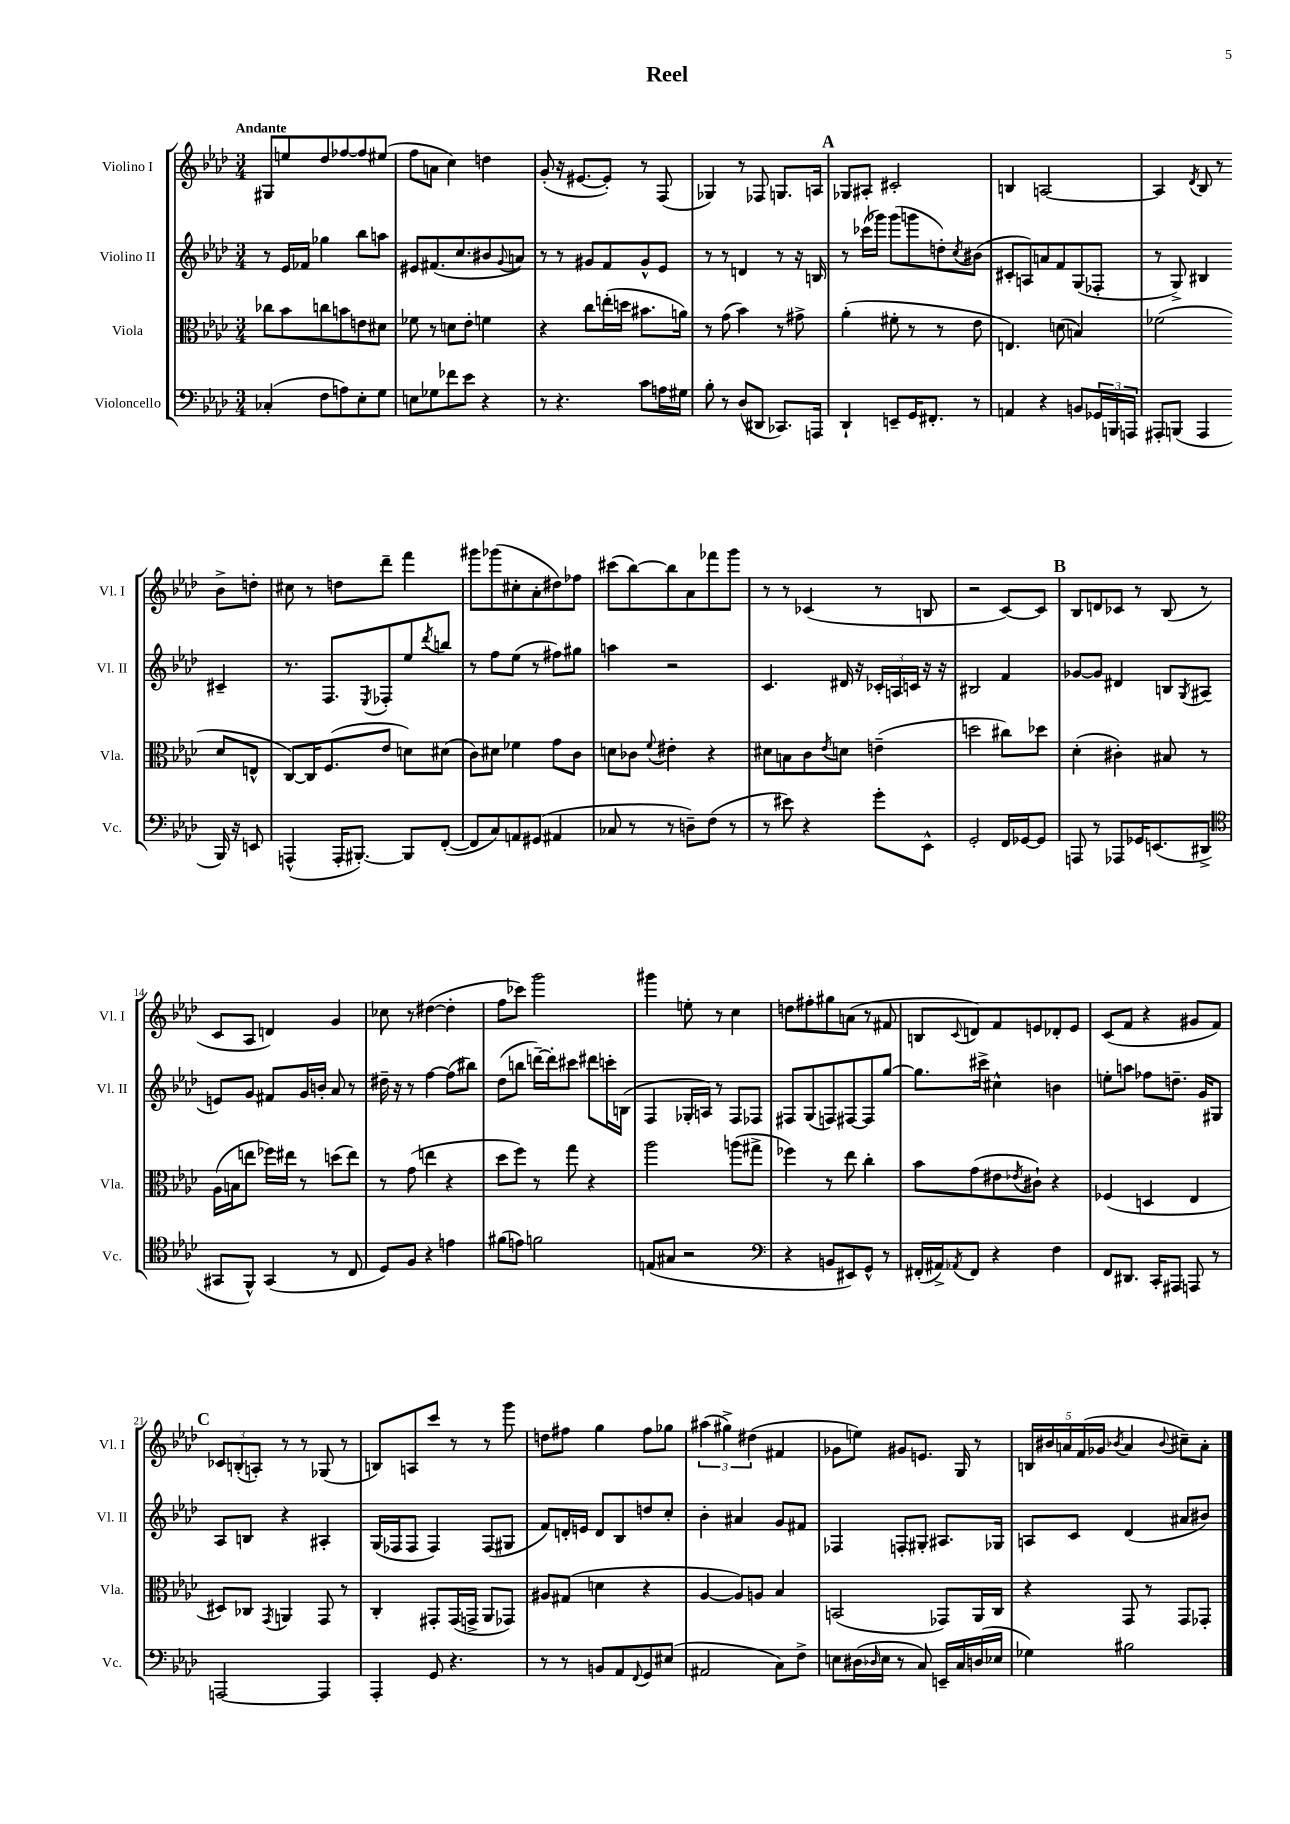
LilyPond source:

\header { title = "Reel" }
<<
\new StaffGroup <<
\new Staff = "s0" \with { instrumentName = "Violino I" shortInstrumentName = "Vl. I" } {
    \clef treble \key aes \major \numericTimeSignature \time 3/4 \tempo "Andante"
    gis8 e''8 des''8 fes''8~ fes''8 eis''8( |
    f''8 a'8 c''4) d''4 |
    g'8-.( r16 eis'8.~ eis'8-.) r8 f8( |
    ges4) r8 fes8 g8. a16 |
    \mark \markup { \bold "A" } ges8 ais8-. cis'2-. |
    b4 a2~ |
    a4 \acciaccatura { des'8 } bes8 r8 bes'8-> d''8-. |
    cis''8 r8 d''8 des'''8-- f'''4 |
    gis'''8 ges'''8( cis''8-. aes'8-. dis''8) fes''8 |
    cis'''8( bes''8~) bes''8 aes'8 fes'''8 g'''8 |
    r8 r8 ces'4( r8 b8 |
    r2 c'8~) c'8 |
    \mark \markup { \bold "B" } bes8 d'8 ces'8 r8 bes8( r8 |
    c'8 aes8 d'4) g'4 |
    ces''8 r8 dis''4~( dis''4-. |
    f''8 ces'''8) g'''2 |
    gis'''4 e''8-. r8 c''4 |
    d''8 fis''8-. gis''8 a'8( r8 fis'8 |
    b8 \appoggiatura { c'8 } d'8) f'8 e'8 des'8-. e'8 |
    c'8( f'8 r4 gis'8 f'8) |
    \mark \markup { \bold "C" } \tuplet 3/2 { ces'8 b8-.( a8-.) } r8 r8 ges8( r8 |
    b8) a8 c'''8 r8 r8 g'''8 |
    d''8 fis''8 g''4 fis''8 ges''8 |
    \tuplet 3/2 { ais''4( gis''4->) dis''4( } fis'4 |
    ges'8 e''8) gis'8 e'8. g16 r8 |
    \tuplet 5/4 { b16 bis'16 a'16 f'16( ges'16 } \acciaccatura { bes'8 } a'4 \appoggiatura { bes'8 } cis''8--) a'8-. \bar "|." |
}
\new Staff = "s1" \with { instrumentName = "Violino II" shortInstrumentName = "Vl. II" } {
    \clef treble \key aes \major \numericTimeSignature \time 3/4
    r8 ees'16 fes'16 ges''4 bes''8 a''8 |
    eis'8 fis'8.( c''8. bis'8 \appoggiatura { g'8 } a'8) |
    r8 r8 gis'8 f'8 gis'8-^ ees'8 |
    r8 r8 d'4 r8 r16 b16 |
    \mark \markup { \bold "A" } r8 ces'''16( ges'''16) ges'''8( g'''8 d''8-.) \acciaccatura { c''8 } bis'8( |
    cis'8-. a8) a'8 f'8 g8( fes8-. |
    r8 g8->) bis4 cis'4-- |
    r8. f8. \acciaccatura { ees8 } fes8-. ees''8 \acciaccatura { des'''8 } b''8 |
    r8 f''8 ees''8( r8 fis''8) gis''8 |
    a''4 r2 |
    c'4. dis'16 r16 \tuplet 3/2 { ces'16-. a16 c'16 } r16 r16 |
    bis2 f'4 |
    \mark \markup { \bold "B" } ges'8~ ges'8 dis'4 b8 \acciaccatura { g8 } ais8( |
    e'8) g'8 fis'8 g'16 b'16-. aes'8 r8 |
    dis''16-- r16 r8 f''4~ f''8( bis''8) |
    des''8( b''8 d'''16~--) d'''16-. cis'''8 dis'''8 c'''16-. b16( |
    f4 ges16-. a16) r8 f8 fes8 |
    fis8 g8( f8) fis8~ fis8 g''8~ |
    g''8. cis'''16-> cis''4-^ b'4 |
    e''8-. a''8 fes''8 d''8.-- g'16 gis8 |
    \mark \markup { \bold "C" } aes8 b8 r4 ais4-. |
    g16( fes16 fes8 fes4) fes8( gis8 |
    f'8) d'16-. e'16 d'8 bes8 d''8 c''8-. |
    bes'4-. ais'4 g'8 fis'8 |
    fes4 f8-. gis8-. ais8. ges16 |
    a8 c'8 des'4( ais'8 bis'8) \bar "|." |
}
\new Staff = "s2" \with { instrumentName = "Viola" shortInstrumentName = "Vla." } {
    \clef alto \key aes \major \numericTimeSignature \time 3/4
    ces''8 bes'8 c''8 b'8 e'8 dis'8 |
    fes'8 r8 d'8 ees'8-. f'4 |
    r4 c''8 e''16-.( d''16 bis'8. a'16) |
    r8 g'8( bes'4) r8 gis'8-> |
    \mark \markup { \bold "A" } aes'4-.( fis'8-. r8 r8 ees'8 |
    e4.) d'8( b4) |
    fes'2( des'8 e8-^ |
    c8~) c16 f8.( ees'8 d'8) dis'8( |
    c'8) dis'8 fes'4 g'8 c'8 |
    d'8 ces'8 \appoggiatura { f'8 } eis'4-. r4 |
    dis'8 b8 c'8 \acciaccatura { ees'8 } d'8 e'4--( |
    d''2 cis''8) des''8 |
    \mark \markup { \bold "B" } des'4-.( cis'4-.) bis8 r8 |
    aes16( b16 e''8 fes''16) eis''16 r8 d''8( eis''8) |
    r8 g'8( e''4 r4 |
    des''8 f''8) r8 g''8 r4 |
    aes''2 a''8( gis''8-> |
    fes''4) r8 ees''8 c''4-. |
    bes'8 g'8( eis'8 \acciaccatura { ees'8 } cis'8-!) r4 |
    fes4( d4 ees4 |
    \mark \markup { \bold "C" } dis8) ces8 \acciaccatura { g,8 } a,4 g,8 r8 |
    c4-. gis,8-. gis,16( g,16-> aes,8 ges,8) |
    ais8 gis8( d'4 r4 |
    aes4~ aes8) a8 bes4 |
    b,2( ges,8) aes,16 c16 |
    r4 g,8 r8 g,8 ges,8-. \bar "|." |
}
\new Staff = "s3" \with { instrumentName = "Violoncello" shortInstrumentName = "Vc." } {
    \clef bass \key aes \major \numericTimeSignature \time 3/4
    ces4-.( f8 a8) ees8-. g8 |
    e8 ges8 fes'8 ees'8 r4 |
    r8 r4. c'8 a16 gis16 |
    bes8-. r8 des8( dis,8 ces,8.) a,,16 |
    \mark \markup { \bold "A" } des,4-! e,8-- g,16 fis,8.-. r8 |
    a,4 r4 b,8 \tuplet 3/2 { ges,16 b,,16 a,,16 } |
    ais,,8-. b,,8( ais,,4 b,,16) r16 e,8 |
    a,,4-^( a,,16-. bis,,8.~-.) bis,,8 f,8~-.( |
    f,8 c8) a,8 gis,8( ais,4 |
    ces8 r8 r8 d8--) f8( r8 |
    r8 eis'8) r4 g'8-. ees,8-^ |
    g,2-. f,16 ges,16~ ges,8 |
    \mark \markup { \bold "B" } a,,8 r8 aes,,8 ges,16 e,8.( dis,8-> |
    \clef tenor gis,8 f,8-^) gis,4( r8 c8 |
    des8) f8 r4 e'4 |
    fis'8( e'8) f'2 |
    e8( gis8 r2 |
    \clef bass r4 b,8 eis,8) g,8-^ r8 |
    fis,16-.( ais,16->) \acciaccatura { aes,8 } fis,8 r4 f4 |
    f,8 dis,8. c,16-. ais,,8 a,,8 r8 |
    \mark \markup { \bold "C" } a,,2~ a,,4 |
    aes,,4-. g,8 r4. |
    r8 r8 b,8 aes,8 \appoggiatura { f,8 } g,8 eis8( |
    ais,2 c8) f8-> |
    e8 dis16( \grace { des16 } e16 r8 c8) e,16-- c16 d16( ees16 |
    ges4) bis2 \bar "|." |
}
>>
>>
